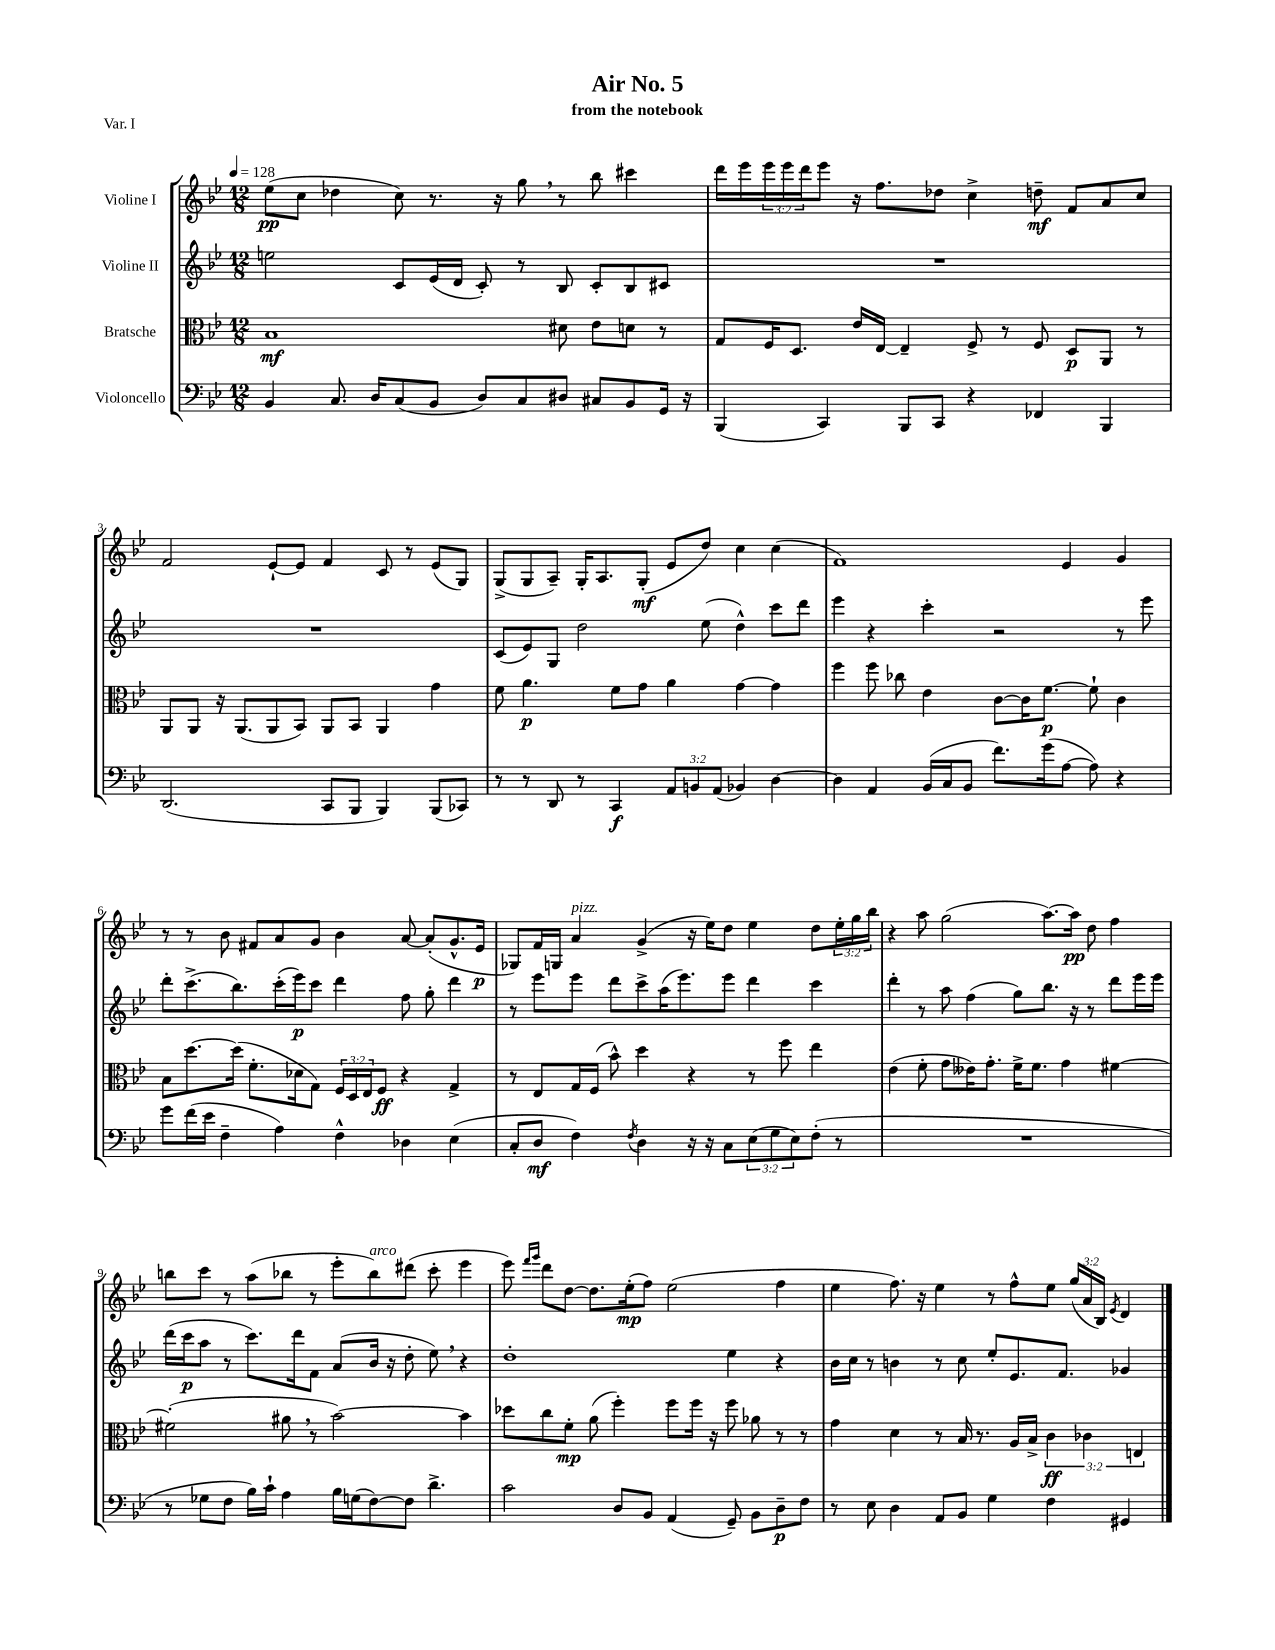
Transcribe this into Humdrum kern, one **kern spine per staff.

**kern	**kern	**kern	**kern
*staff4	*staff3	*staff2	*staff1
*clefF4	*clefC3	*clefG2	*clefG2
*k[b-e-]	*k[b-e-]	*k[b-e-]	*k[b-e-]
*M12/8	*M12/8	*M12/8	*M12/8
*MM128	*MM128	*MM128	*MM128
4BB-/	1B-	2ee\	(8ee-\L
.	.	.	8cc\J
8.C/	.	.	4dd-\
16D/LK	.	.	.
(8C/	.	8c/L	8cc\)
8BB-/J	.	(16e-/L	8.r
.	.	16d/JJ	.
8D/L)	.	8c'/)	.
.	.	.	16r
8C/	.	8r	8gg\
8D#/J	8d#\	8B-/	8r
8C#/L	8e-\L	8c'/L	8bb-\
8BB-/	8d\J	8B-/	4ccc#\
16GG/Jk	8r	8c#/J	.
16r	.	.	.
=	=	=	=
(4BBB-/	8G/L	1.r	16ddd\LL
.	.	.	16eee-\
.	16F/K	.	24eee-\
.	.	.	24eee-\
.	8.D/J	.	.
.	.	.	24ddd\J
4CC/)	.	.	8eee-\J
.	16e-/LL	.	16r
.	[16E-/JJ	.	8.ff\L
8BBB-/L	4E-~/]	.	.
8CC/J	.	.	8dd-\J
4r	8F^/	.	4cc^\
.	8r	.	.
4FF-/	8F/	.	8dd~\
.	8D/L	.	8f/L
4BBB-/	8AA/J	.	8a/
.	8r	.	8cc/J
=	=	=	=
(2.DD/	8AA/L	1.r	2f/
.	8AA/J	.	.
.	16r	.	.
.	(8.AA/L	.	.
.	8AA/	.	[8e-`/L
.	8BB-/J)	.	8e-/]J
8CC/L	8AA/L	.	4f/
8BBB-/J	8BB-/J	.	.
4BBB-/)	4AA/	.	8c/
.	.	.	8r
(8BBB-/L	4g\	.	(8e-/L
8CC-/J)	.	.	8G/J)
=	=	=	=
8r	8f\	(8c/L	(8G^/L
8r	4.a\	8e-/)	8G/
8DD/	.	8G/J	8A~/J)
8r	.	2dd\	16G'/LK
.	.	.	8.A/
4CC/	8f\L	.	.
.	8g\J	.	(8G'/J
12AA/L	4a\	.	8e-/L
12BB/	.	.	.
.	.	(8ee-\	8dd/J)
(12AA/J	.	.	.
4BB-/)	[4g\	4dd^^\)	4cc\
[4D\	4g\]	8ccc\L	(4cc\
.	.	8ddd\J	.
=	=	=	=
4D\]	4ff\	4eee-\	1f)
4AA/	8ff\	4r	.
.	8cc-\	.	.
(16BB-/LL	4e-\	4ccc'\	.
16C/J	.	.	.
8BB-/J	.	.	.
8.f\L)	[8c\L	2r	.
.	16c\]K	.	.
(16g\k	[8.f\J	.	.
[8A\J	.	.	4e-/
8A\])	8f`\]	.	.
4r	4c\	8r	4g/
.	.	8eee-\	.
=	=	=	=
8g\L	8B-\L	8ddd'\L	8r
(16f\L	[8.dd\	(8.ccc^\	8r
16e-\JJ	.	.	.
4F~\	.	.	8b-\
.	(16dd\]Jk	8.bb-\)	.
.	8.f'\L	.	8f#/L
4A\)	.	(16ccc'\L	8a/
.	16d-\k	16eee-\J)	.
.	8G\J)	8ccc\J	8g/J
4F^^\	24F/LL	4ddd\	4b-\
.	24D/	.	.
.	24E-/J	.	.
.	8F/J	.	.
4D-\	4r	8ff\	[8a/
.	.	8gg'\	(8a'/]L
(4E-\	4G^/	4ddd\	8.g^^/
.	.	.	16e-/Jk
=	=	=	=
8C'/L	8r	8r	8G-/L)
8D/J	8E-/L	8eee-\L	16f/L
.	.	.	16G/JJ
4F\)	16G/L	8eee-\J	4a/
.	(16F/JJ	.	.
.	8b-^^\)	8ddd\L	.
8qF/	.	.	.
4D\	4dd\	8ccc^\	(4g^/
.	.	(16aa\K	.
.	.	8.eee-\)	.
16r	4r	.	16r
16r	.	.	16ee-\LK)
8C\L	.	8eee-\J	8dd\J
(12E-\	8r	4ddd\	4ee-\
12G\	.	.	.
.	8ff\	.	.
12E-\)	.	.	.
(8F'\J	4ee-\	4ccc\	8dd\L
8r	.	.	24ee-'\L
.	.	.	24gg\
.	.	.	24bb-\JJ
=	=	=	=
1.r	(4e-\	4ddd'\	4r
.	8f'\	8r	8aa\
.	8g\L	8aa\	(2gg\
.	16e--\K)	(4ff\	.
.	8.g'\J	.	.
.	16f^\LK	8gg\L)	.
.	8.f\J	.	.
.	.	8.bb-\J	[8.aa\L)
.	4g\	.	.
.	.	16r	16aa\]Jk
.	.	8r	8dd\
.	[4f#\	8ddd\L	4ff\
.	.	16eee-\L	.
.	.	16eee-\JJ	.
=	=	=	=
8r	(2f#'\]	(16ddd\LL	8bb\L
.	.	16ccc\J	.
8G-\L	.	8aa\J	8ccc\J
8F\J	.	8r	8r
16B-\LL)	.	8.ccc\L)	(8aa\L
16c`\JJ	.	.	.
4A\	8a#\	.	8bb-\J
.	.	16ddd\k	.
.	8r	8f\J	8r
16B-\LL	[2b-\)	(8a/L	8eee-'\L
(16G\J	.	.	.
[8F\)	.	16b-/Jk	8bb-\)
.	.	16r	.
8F\]J	.	8dd'\	(8ddd#\J
4.d^\	.	8ee-\)	8ccc'\
.	4b-\]	4r	4eee-\
=	=	=	=
2c\	8dd-\L	1dd'	8eee-\)
.	.	.	16qqfff/LL
.	.	.	16qqggg/JJ
.	8cc\	.	8ddd\L
.	8f'\J	.	[8dd\J
.	(8a\	.	8.dd\]L
8D/L	4ff'\)	.	.
.	.	.	(16ee-'\k
8BB-/J	.	.	8ff\J)
(4AA/	8ff\L	.	(2ee-\
.	16ff\Jk	.	.
.	16r	.	.
8GG~/)	8ff\	4ee-\	.
8BB-\L	8a-\	.	.
8D~\	8r	4r	4ff\
8F\J	8r	.	.
=	=	=	=
8r	4g\	16b-\LL	4ee-\
.	.	16cc\JJ	.
8E-\	.	8r	.
4D\	4d\	4b\	8.ff\)
.	.	.	16r
8AA/L	8r	8r	4ee-\
8BB-/J	16B-/	8cc\	.
.	8.r	.	.
4G\	.	8ee-'/L	8r
.	16A/LL	8.e-/	8ff^^\L
.	16B-^/JJ	.	.
4F\	6c\	.	8ee-\J
.	.	8.f/J	.
.	.	.	(24gg/LL
.	6c-\	.	24a/
.	.	.	24B-/JJ)
.	.	.	8qe-/
4GG#/	.	4g-/	4d/
.	6E/	.	.
==	==	==	==
*-	*-	*-	*-
